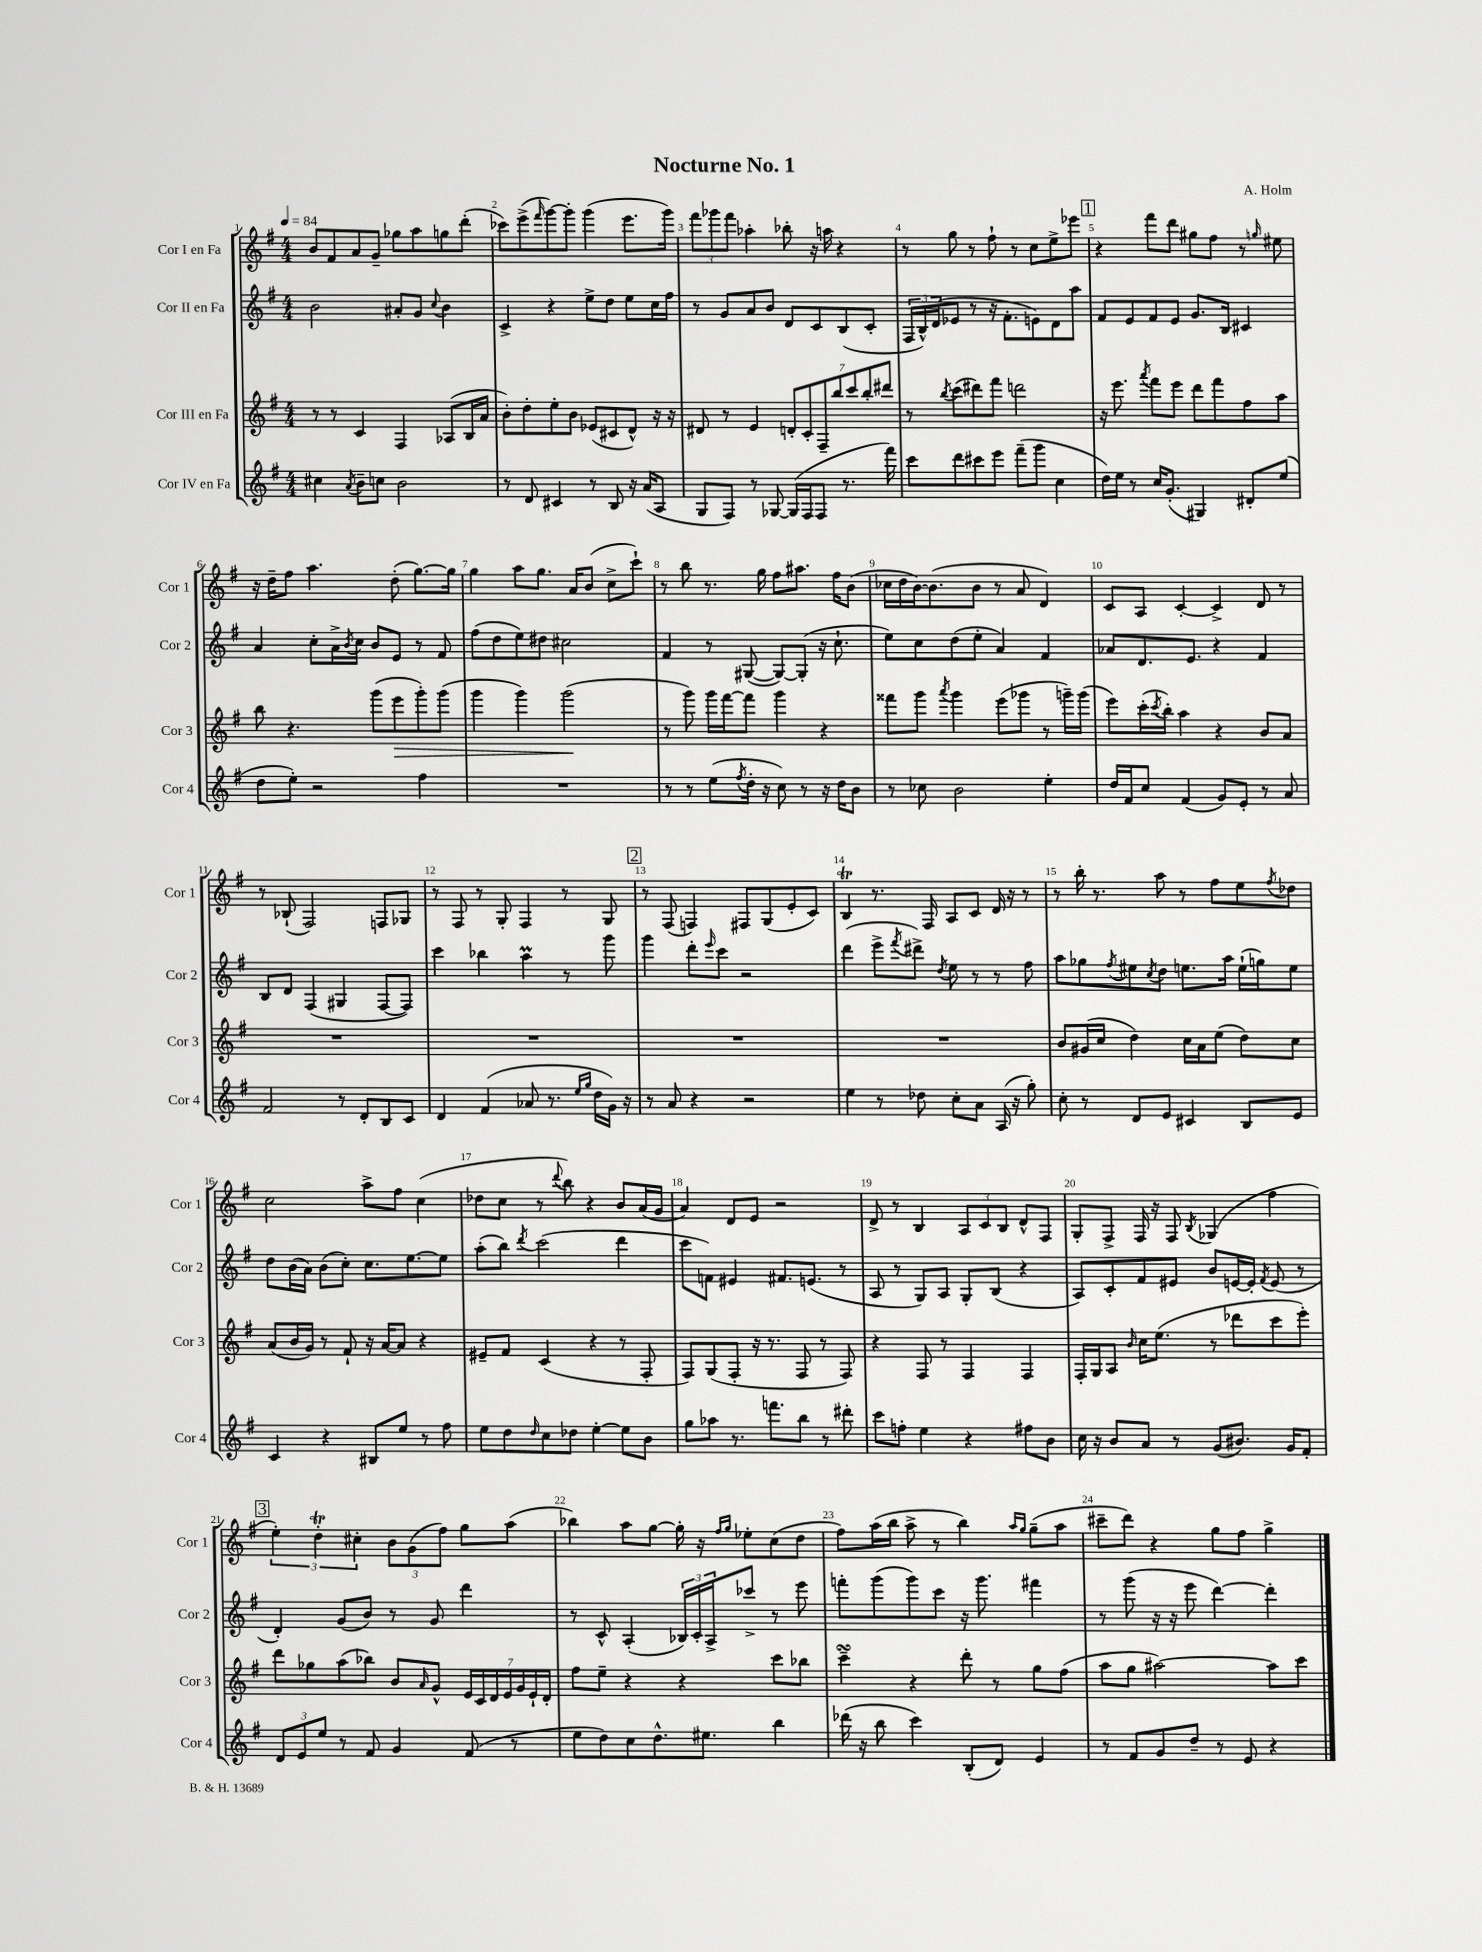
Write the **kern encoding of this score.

**kern	**kern	**kern	**kern
*staff4	*staff3	*staff2	*staff1
*clefG2	*clefG2	*clefG2	*clefG2
*k[f#]	*k[f#]	*k[f#]	*k[f#]
*M4/4	*M4/4	*M4/4	*M4/4
*MM84	*MM84	*MM84	*MM84
4cc#\	8r	2b\	8b/L
.	8r	.	8f#/
8qa/	.	.	.
8b~\L	4c/	.	8a/
8cc\J	.	.	8g~/J
2b\	4F#/	8a#'/L	8gg-\L
.	.	8g/J	8aa\
.	.	8qqcc/	.
.	(8A-/L	4b\	8gg\
.	16B/L	.	(8ddd'\J
.	16a/JJ	.	.
=	=	=	=
8r	8b'\L)	4c^/	8ccc-\L)
8d/	8dd'\	.	(8eee^\
.	.	.	16qqfff#/
4c#/	8ee'\	4r	[8ggg\)
.	8b\J	.	8ggg'\]J
8r	(8e-/L	8ee^\L	(4ggg\
8B/	8c#/	8dd\J	.
16r	8d^^/J)	8ee\L	8.eee\L
(16a/LK	.	.	.
8A/J	16r	16cc\L	.
.	16r	16ff#\JJ	16ggg\Jk)
=	=	=	=
8G/L	8d#/	8r	12fff#\L
.	.	.	12ggg-\
8F#/J)	8r	8g/L	.
.	.	.	12fff#\J
8r	4e/	8a/	4aa-'\
[8G-/	.	8b/J	.
(16G-/]LL	14d'/L	8d/L	8bb-'\
16F#/J	.	.	.
.	14c'/	.	.
8F#/J	.	8c/	16r
.	14F#~/	.	.
.	.	.	16aa\
.	14bb/	.	.
8.r	.	(8B/	4r
.	14ccc/	.	.
.	14bb'/	.	.
.	.	8c'/J	.
.	14ddd#/J	.	.
16fff#\)	.	.	.
=	=	=	=
8ccc\L	8r	24F#/LL	8r
.	.	24B^^/)	.
.	.	(24d/J	.
.	8qbb/	.	.
8ddd\	(8ccc\L	8e-/J	8gg\
8ccc#\	8ddd#\)	8r	8r
8eee\J	8fff#\J	16r	8ff#`\
.	.	8.f#'\L	.
(8fff#~\L	2ddd\	.	8r
8ggg\J	.	8e\)	8cc\L
4cc\	.	8d\	8ee^\
.	.	8aa\J	8eee-\J
=	=	=	=
16dd\LL)	16r	8f#/L	4r
16ee\JJ	8.eee\	.	.
8r	.	8e/	.
.	8qaaa/	.	.
16cc/LK	8fff#\L	8f#/	8fff#\L
(8.g'/J	.	.	.
.	8eee\J	8e/J	8ddd\J
4G#/)	8ddd\L	8.g/L	8gg#\L
.	8fff#\	.	8ff#\J
.	.	16B/Jk	.
8d#'/L	8ff#\	4c#/	8r
.	.	.	16qqgg/
(8ee/J	8aa\J	.	8ee#\
=	=	=	=
8dd\L	8bb\	4a/	16r
.	.	.	16dd~\LK
8ee'\J)	4.r	.	8ff#\J
2r	.	8cc'\L	4.aa\
.	.	16a^\L	.
.	.	8qb/	.
.	.	16cc\JJ	.
.	(8ggg\L	8b/L	.
.	8eee\	8e/J	(8dd'\
4ff#\	8ggg'\)	8r	[8.gg\L)
.	(8ggg\J	8f#/	.
.	.	.	16gg\]Jk
=	=	=	=
1r	4ggg\	(8ff#\L	4gg\
.	.	8dd\	.
.	4ggg\)	8ee\)	8aa\L
.	.	8dd#\J	8.gg\J
.	(2ggg\	2cc#\	.
.	.	.	16a/LK
.	.	.	(8b/J
.	.	.	8cc^\L
.	.	.	8ccc`\J)
=	=	=	=
8r	8r	4f#/	8r
8r	8ggg\)	.	8bb\
(8ee\L	16ggg\LL	8r	8.r
.	[16fff#\J	.	.
8qff#/	.	.	.
16dd'\Jk	8fff#\]J	([8G#/	.
16r	.	.	16gg\
8cc\)	4ggg\	8G#/_L)	8ff#\L
8r	.	(8G#'/]J	8.aa#\J
16r	4r	16r	.
16dd\LK	.	8.cc`\	16ff#\LK
8b\J	.	.	(8b\J
=	=	=	=
8r	8fff##\L	8ee\L)	16cc-\LL
.	.	.	16dd\
8cc-\	8ggg\J	8cc\	[16b\J)
.	.	.	(8.b\]
.	8qaaa/	.	.
2b\	4ggg\	(8dd\	.
.	.	8ee'\J	8b\J
.	(8eee\L	4a/)	8r
.	8ggg-\J	.	8a/
4ee'\	8r	4f#/	4d/)
.	16ggg~\LL)	.	.
.	(16ggg\JJ	.	.
=	=	=	=
16dd/LL	8eee\L)	8a-/L	8c/L
16f#/J	.	.	.
8cc/J	(16ccc'\L	8.d/	8A/J
.	8qccc/	.	.
.	16bb'\JJ)	.	.
(4f#/	4aa\	.	[4c'/
.	.	8.e/J	.
8g/L)	4r	4r	4c^/]
8e'/J	.	.	.
8r	8b/L	4f#/	8d/
8a/	8a/J	.	8r
=	=	=	=
2f#/	1r	8B/L	8r
.	.	8d/J	(8B-`/
.	.	(4F#/	2F#/)
8r	.	4G#/	.
8d'/L	.	.	.
8B/	.	[8F#/L	8F/L
8c/J	.	8F#/]J)	8G-/J
=	=	=	=
4d/	1r	4ccc\	8r
.	.	.	8F#/
(4f#/	.	4bb-\	8r
.	.	.	8G'/
8a-/	.	4aa\	4F#/
8.r	.	.	.
.	.	8r	8r
16qqee/LL	.	.	.
16qqgg/JJ	.	.	.
16dd\LL	.	.	.
16g\JJ)	.	8ggg\	8G/
16r	.	.	.
=	=	=	=
8r	1r	4ggg\	8r
8a/	.	.	(8F#/
4r	.	8ddd'\L	4F/)
.	.	16qqeee/	.
.	.	8ccc\J	.
2r	.	2r	8F#/L
.	.	.	(8G/
.	.	.	8e'/
.	.	.	8c/J)
=	=	=	=
4ee\	1r	(4ddd\	4B/
8r	.	8eee^\L	8.r
.	.	8qfff#/	.
8dd-\	.	8ddd#^\J)	.
.	.	.	16F#/
.	.	8qdd/	.
8cc'\L	.	8ee\	8A/L
8a\J	.	8r	8c/J
(16A/	.	8r	16d/
16r	.	.	16r
8gg'\)	.	8ff#\	8r
=	=	=	=
8cc'\	8b/L	8aa\L	8r
8r	(16g#/L	8gg-\	16bb'\
.	16cc/JJ	.	8.r
.	.	8qff#/	.
8d/L	4dd\)	8ee#\	.
.	.	8qcc/	.
8e/J	.	8dd\J	8aa\
4c#/	16cc\LL	8.ee\L	8r
.	16a\J	.	.
.	(8ee\J	.	8ff#\L
.	.	16aa\Jk	.
8B/L	8dd\L)	(16ee`\LL	8ee\
.	.	16gg\J)	.
.	.	.	8qff#/
8e/J	8cc\J	8ee\J	8dd-\J
=	=	=	=
4c/	(8a/L	8dd\L	2cc\
.	16b/L	(16b\L	.
.	16g/JJ)	16a\JJ)	.
4r	8r	(8b\L	.
.	8f#`/	8cc'\J)	.
8B#/L	16r	8.cc\L	8aa^\L
.	[16a/LK	.	.
8ee/J	8a/]J	.	8ff#\J
.	.	[8.ee\	.
8r	4r	.	(4cc\
8ff#\	.	8ee\]J	.
=	=	=	=
8ee\L	8e#~/L	(8aa'\L	8dd-\L
8dd\	8f#/J	8bb\J)	8cc\J
16qqdd/	.	8qddd/	.
8cc\	(4c/	(2ccc\	8r
.	.	.	8qqddd/
8dd-\J	.	.	8bb\)
[4ee'\	4r	.	4r
8ee\]L	8r	4ddd\	8b/L
8b\J	8F#'/	.	(16a/L
.	.	.	16g/JJ
=	=	=	=
8gg\L	8F#/L)	8ccc\L	4a/)
8aa-\J	(8G/	8f\J)	.
8.r	8F#'/J	4e#/	8d/L
.	16r	.	8e/J
8.fff\L	8.r	.	.
.	.	8.f#/L	2r
8bb\J	8F#/	.	.
.	.	(8.e/J	.
8r	8r	.	.
8ddd#'\	8F#/)	8r	.
=	=	=	=
8ccc\L	4r	8A/	8d^/
8ff'\J	.	8r	8r
4ee\	8F#/	8G/L)	4B/
.	8r	8A/J	.
4r	4F#/	8G'/L	12A/L
.	.	.	12c/
.	.	(8B/J	.
.	.	.	12B/J
8ff#\L	4F#/	4r	8d^^/L
8b\J	.	.	8F#/J
=	=	=	=
16cc\	16F#'/LL	8A/L)	8G'/L
16r	16G/J	.	.
8b/L	8A/J	8c'/	8F#^/J
.	16qqb/	.	.
8a/J	16cc\LK	8f#/	16F#/
.	(8.ee\J	.	16r
8r	.	8e#/J	8F#/
.	.	.	8qB/
(8g/L	8r	8b/L	(4G-/
8.b#/J)	8ddd-\L	[16e/L	.
.	.	16e'/]JJ	.
.	.	8qf#/	.
.	8ccc\	(8e/	4ff#\
16g/LK	.	.	.
8f#'/J	8eee'\J)	8r	.
=	=	=	=
12d/L	8ddd\L	4d'/)	6ee'\)
12e/	.	.	.
.	8gg-\	.	.
12ee/J	.	.	6dd'\
8r	(8aa\	(8g/L	.
.	.	.	6cc#'\
8f#/	8bb-\J)	8b/J)	.
4g/	8b/L	8r	12b\L
.	.	.	(12g\
.	16qqa/	.	.
.	8g^^/J	8g/	.
.	.	.	12ff#\J)
(8f#/	28e/LL	4ddd\	8gg\L
.	28c/	.	.
.	28d/	.	.
.	28e/	.	.
8r	.	.	(8aa\J
.	28g/	.	.
.	28e`/	.	.
.	28d'/JJ	.	.
=	=	=	=
8ee\L	8ff#\L	8r	4bb-\)
8dd\)	8ee~\J	8c^^/	.
8cc\	4r	(4A'/	8aa\L
8.dd^^\	.	.	[8gg\J
.	4r	24B-/LL)	16gg'\]
.	.	24c'/	.
8.ee#\J	.	.	16r
.	.	24A^/J	.
.	.	.	16qqff#/LL
.	.	.	16qqgg/JJ
.	.	8ccc-^/J	8ee-'\L
4bb\	8ccc\L	8r	(8cc\
.	8bb-\J	8eee\	8dd\J
=	=	=	=
(16ddd-\	4ccc~\	8fff'\L	8ff#\L)
16r	.	.	.
8bb\	.	(8ggg\	(16aa\L
.	.	.	16bb\JJ
4ccc\)	4r	8ggg\)	8aa^\
.	.	8ccc\J	8r
(8B'/L	8ddd'\	16r	4bb\)
.	.	8.ggg\	.
8d/J)	8r	.	.
.	.	.	16qqaa/LL
.	.	.	16qqgg/JJ
4e/	8gg\L	4fff#\	(8gg~\L
.	(8ff#\J	.	8aa\J
=	=	=	=
8r	8aa\L	8r	8ccc#~\L
8f#/L	8gg\J	(8ggg\	8ddd\J)
8g/	[2aa#\)	16r	4r
.	.	16r	.
8dd~/J	.	8eee\	.
8r	.	[4ddd\)	8gg\L
8e/	.	.	8ff#\J
4r	8aa#\]L	4ddd'\]	4gg^\
.	8ccc\J	.	.
==	==	==	==
*-	*-	*-	*-
